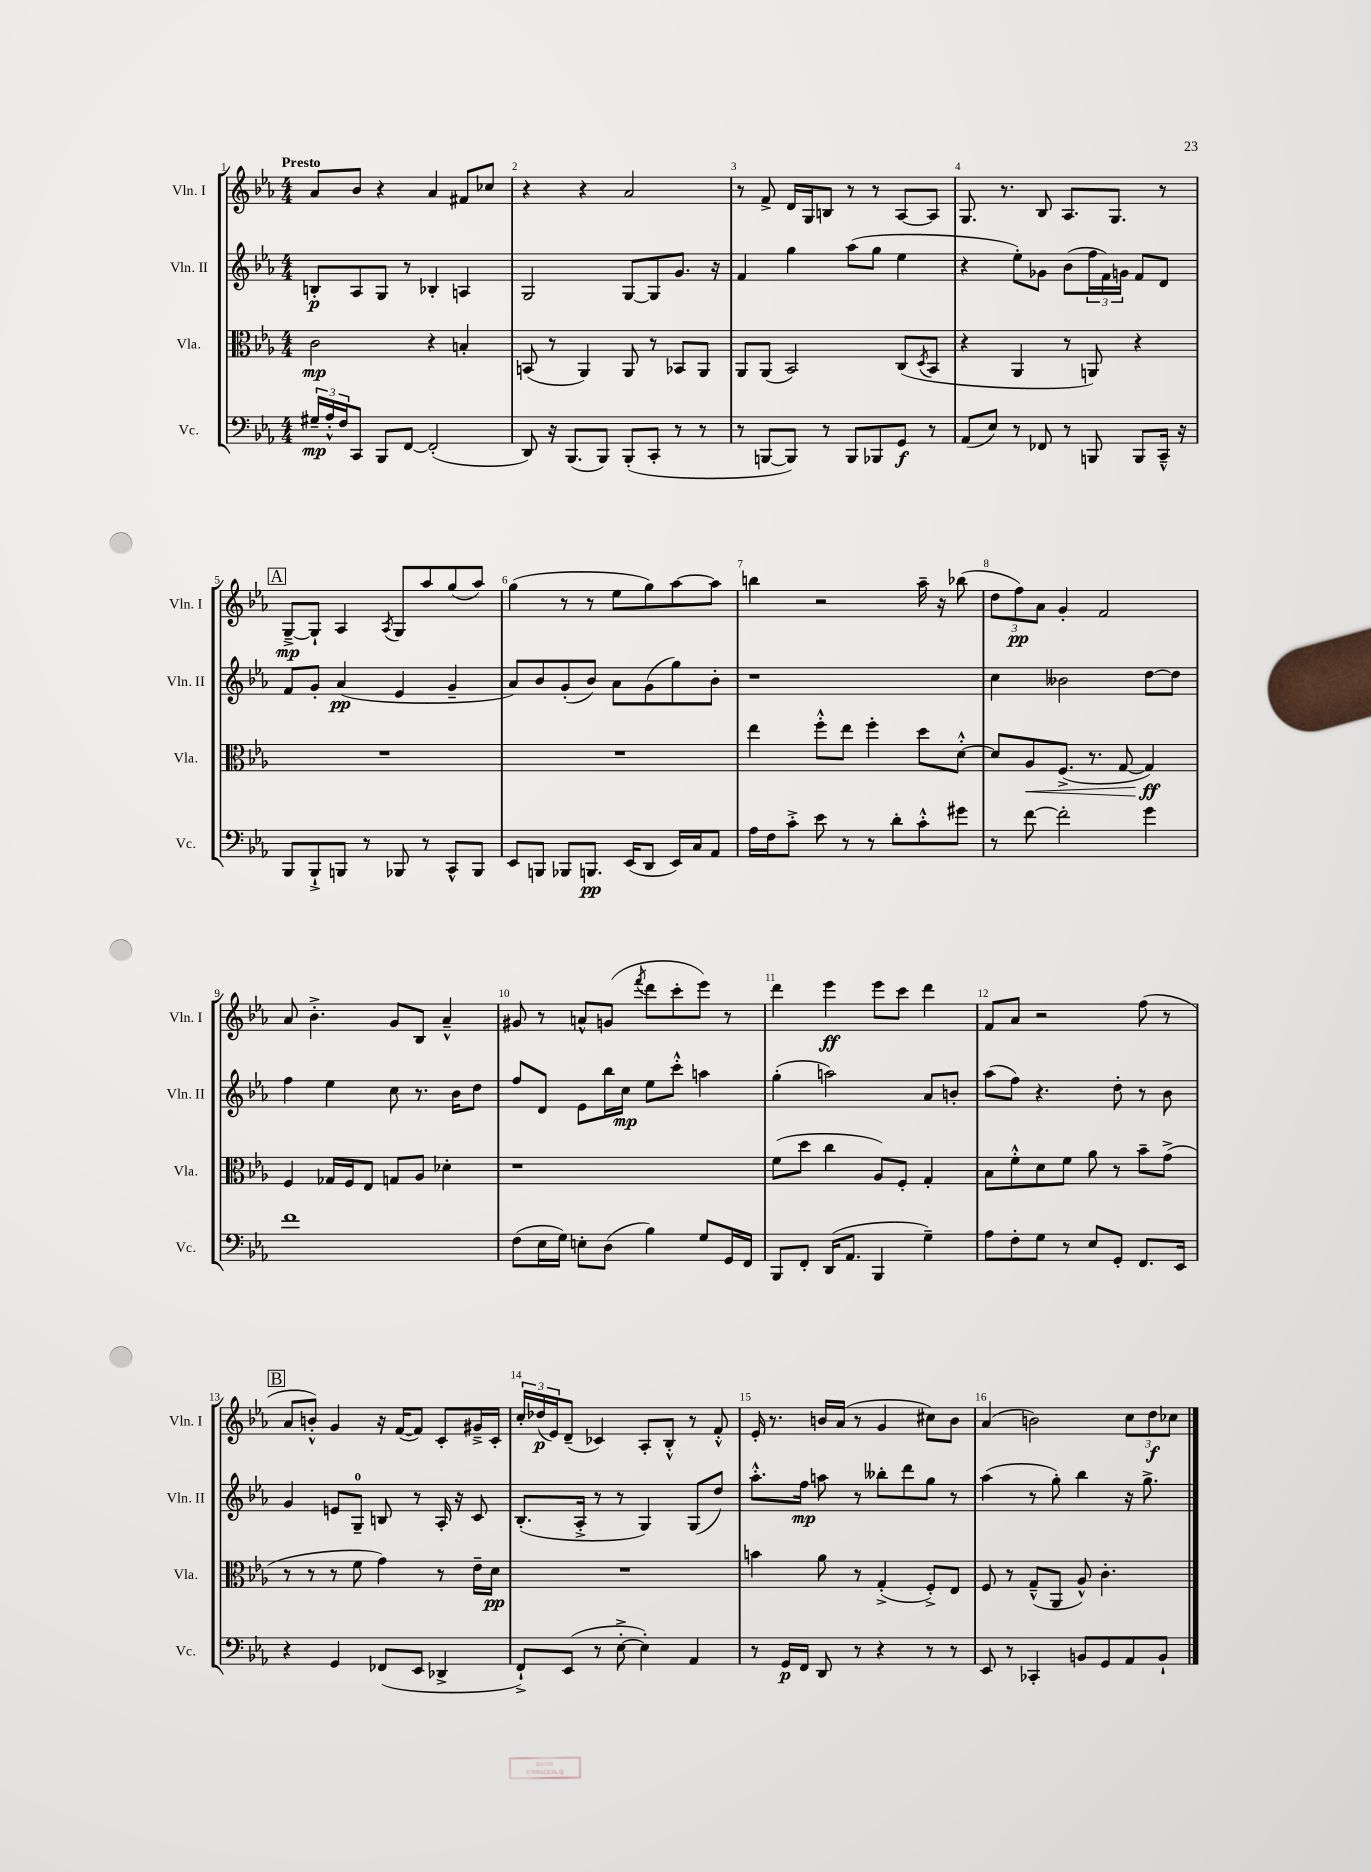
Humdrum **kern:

**kern	**kern	**kern	**kern
*staff4	*staff3	*staff2	*staff1
*clefF4	*clefC3	*clefG2	*clefG2
*k[b-e-a-]	*k[b-e-a-]	*k[b-e-a-]	*k[b-e-a-]
*M4/4	*M4/4	*M4/4	*M4/4
24G#~	2c	8B'	8a-
24A-'^^	.	.	.
24F	.	.	.
8CC	.	8A-	8b-
8BBB-	.	8G	4r
[8FF	.	8r	.
(2FF']	4r	4B-'	4a-
.	4B'	4A	8f#
.	.	.	8cc-
=	=	=	=
8DD)	(8BB	2G	4r
16r	8r	.	.
(8.BBB-	.	.	.
.	4AA-)	.	4r
8BBB-)	.	.	.
(8BBB-'	8AA-	[8G	2a-
8CC'	8r	8G]	.
8r	8BB-	8.g	.
8r	8AA-	.	.
.	.	16r	.
=	=	=	=
8r	8AA-	4f	8r
[8BBB	(8AA-	.	8f^
8BBB])	2BB-)	4gg	16d
.	.	.	16G
8r	.	.	8B
8BBB	.	(8aa-	8r
8BBB-	.	8gg	8r
8GG	(8C	4ee-	[8A-
.	8qD	.	.
8r	8BB-	.	8A-]
=	=	=	=
(8AA-	4r	4r	8.G
8E-)	.	.	.
.	.	.	8.r
8r	4AA-	8ee-')	.
8FF-	.	8g-	8B-
8r	8r	(8b-	8.A-
8BBB	8AA)	24ff	.
.	.	24f)	.
.	.	.	8.G
.	.	24g	.
8BBB	4r	8f	.
16CC~^^	.	8d	8r
16r	.	.	.
=	=	=	=
8BBB-	1r	8f	[8G~^
8BBB-`^	.	8g'	8G`]
8BBB	.	(4a-	4A-
8r	.	.	.
.	.	.	8qA-
8BBB-	.	4e-	8G
8r	.	.	8aa-
8CC^^	.	4g~	(8gg
8BBB-	.	.	8aa-)
=	=	=	=
8EE-	1r	8a-)	(4gg
8BBB	.	8b-	.
8BBB-	.	(8g'	8r
8.BBB	.	8b-)	8r
.	.	8a-	8ee-
(16EE-	.	.	.
8DD	.	(8g	8gg)
16EE-)	.	8gg)	[8aa-
16C	.	.	.
8AA-	.	8b-'	8aa-]
=	=	=	=
16A-	4ee-	1r	4bb
16F	.	.	.
8c'^	.	.	.
8e-	8ff'^^	.	2r
8r	8ee-	.	.
8r	4ff'	.	.
8d'	.	.	.
8c'^^	8dd	.	16aa-~
.	.	.	16r
8g#	[8d'^^	.	(8bb-
=	=	=	=
8r	8d]	4cc	12dd
.	.	.	12ff)
[8f	8A-	.	.
.	.	.	12a-
2f']	(8.F^	2b--	4g'
.	8.r	.	.
.	.	.	2f
.	[8G	.	.
4g	4G])	[8dd	.
.	.	8dd]	.
=	=	=	=
1f	4F	4ff	8a-
.	.	.	4.b-'^
.	16G-	4ee-	.
.	16F	.	.
.	8E-	.	.
.	8G	8cc	8g
.	8A-	8.r	8B-
.	4d-'	.	4a-~^^
.	.	16b-	.
.	.	8dd	.
=	=	=	=
(8F	1r	8ff	8g#
16E-	.	8d	8r
16G)	.	.	.
8E'	.	8e-	8a^^
(8D	.	16bb-	(8g
.	.	16cc	.
.	.	.	8qfff
4B-)	.	8ee-	8ddd
.	.	8ccc'^^	8ccc'
8G	.	4aa	8eee-)
16GG	.	.	8r
16FF	.	.	.
=	=	=	=
8BBB-	(8f	(4gg'	4ddd
8FF'	8dd	.	.
(16DD	4cc	2aa)	4eee-
8.AA-	.	.	.
4BBB-	8A-)	.	8eee-
.	8F'	.	8ccc
4G~)	4G'	8a-	4ddd
.	.	8b'	.
=	=	=	=
8A-	8B-	(8aa-	8f
8F'	8f'^^	8ff)	8a-
8G	8d	4.r	2r
8r	8f	.	.
8E-	8a-	.	.
8GG'	8r	8dd'	.
8.FF	8b-~	8r	(8ff
.	(8g^	8b-	8r
16EE-	.	.	.
=	=	=	=
4r	8r	4g	8a-
.	8r	.	8b'^^)
4GG	8r	8e	4g
.	8f	8G~	.
(8FF-	4g)	8B	16r
.	.	.	([16f
8EE-	.	8r	8f])
4DD-^	8r	16A-'	8c'
.	.	16r	.
.	16e-~	8c	16g#~^
.	16d	.	16c'
=	=	=	=
8FF`^)	1r	(8.B-'	24cc'
.	.	.	(24dd-
.	.	.	24e-)
(8EE-	.	.	(8d~
.	.	16A-'^	.
8r	.	8r	4c-)
[8E-'^	.	8r	.
4E-'])	.	4G)	8A-'
.	.	.	8B-'^^
4AA-	.	(8G	8r
.	.	8dd)	8f'^^
=	=	=	=
8r	4b	8.aa-'^^	16e-'
.	.	.	8.r
16GG	.	.	.
16FF	.	16ff	.
8DD	8a-	8aa	16b
.	.	.	(16a-
8r	8r	8r	8r
4r	(4G'^	8bb--'	4g
.	.	8ddd	.
8r	8F'^)	8gg	8cc#)
8r	8E-	8r	8b
=	=	=	=
8EE-	8F	(4aa-	(4a-
8r	8r	.	.
4CC-'	(8G~^^	8r	2b)
.	8AA-	8gg')	.
8BB	8A-^^)	4bb-	.
8GG	4.c'	.	.
8AA-	.	16r	12cc
.	.	8.gg^	.
.	.	.	12dd
8BB`	.	.	.
.	.	.	12cc-
==	==	==	==
*-	*-	*-	*-
